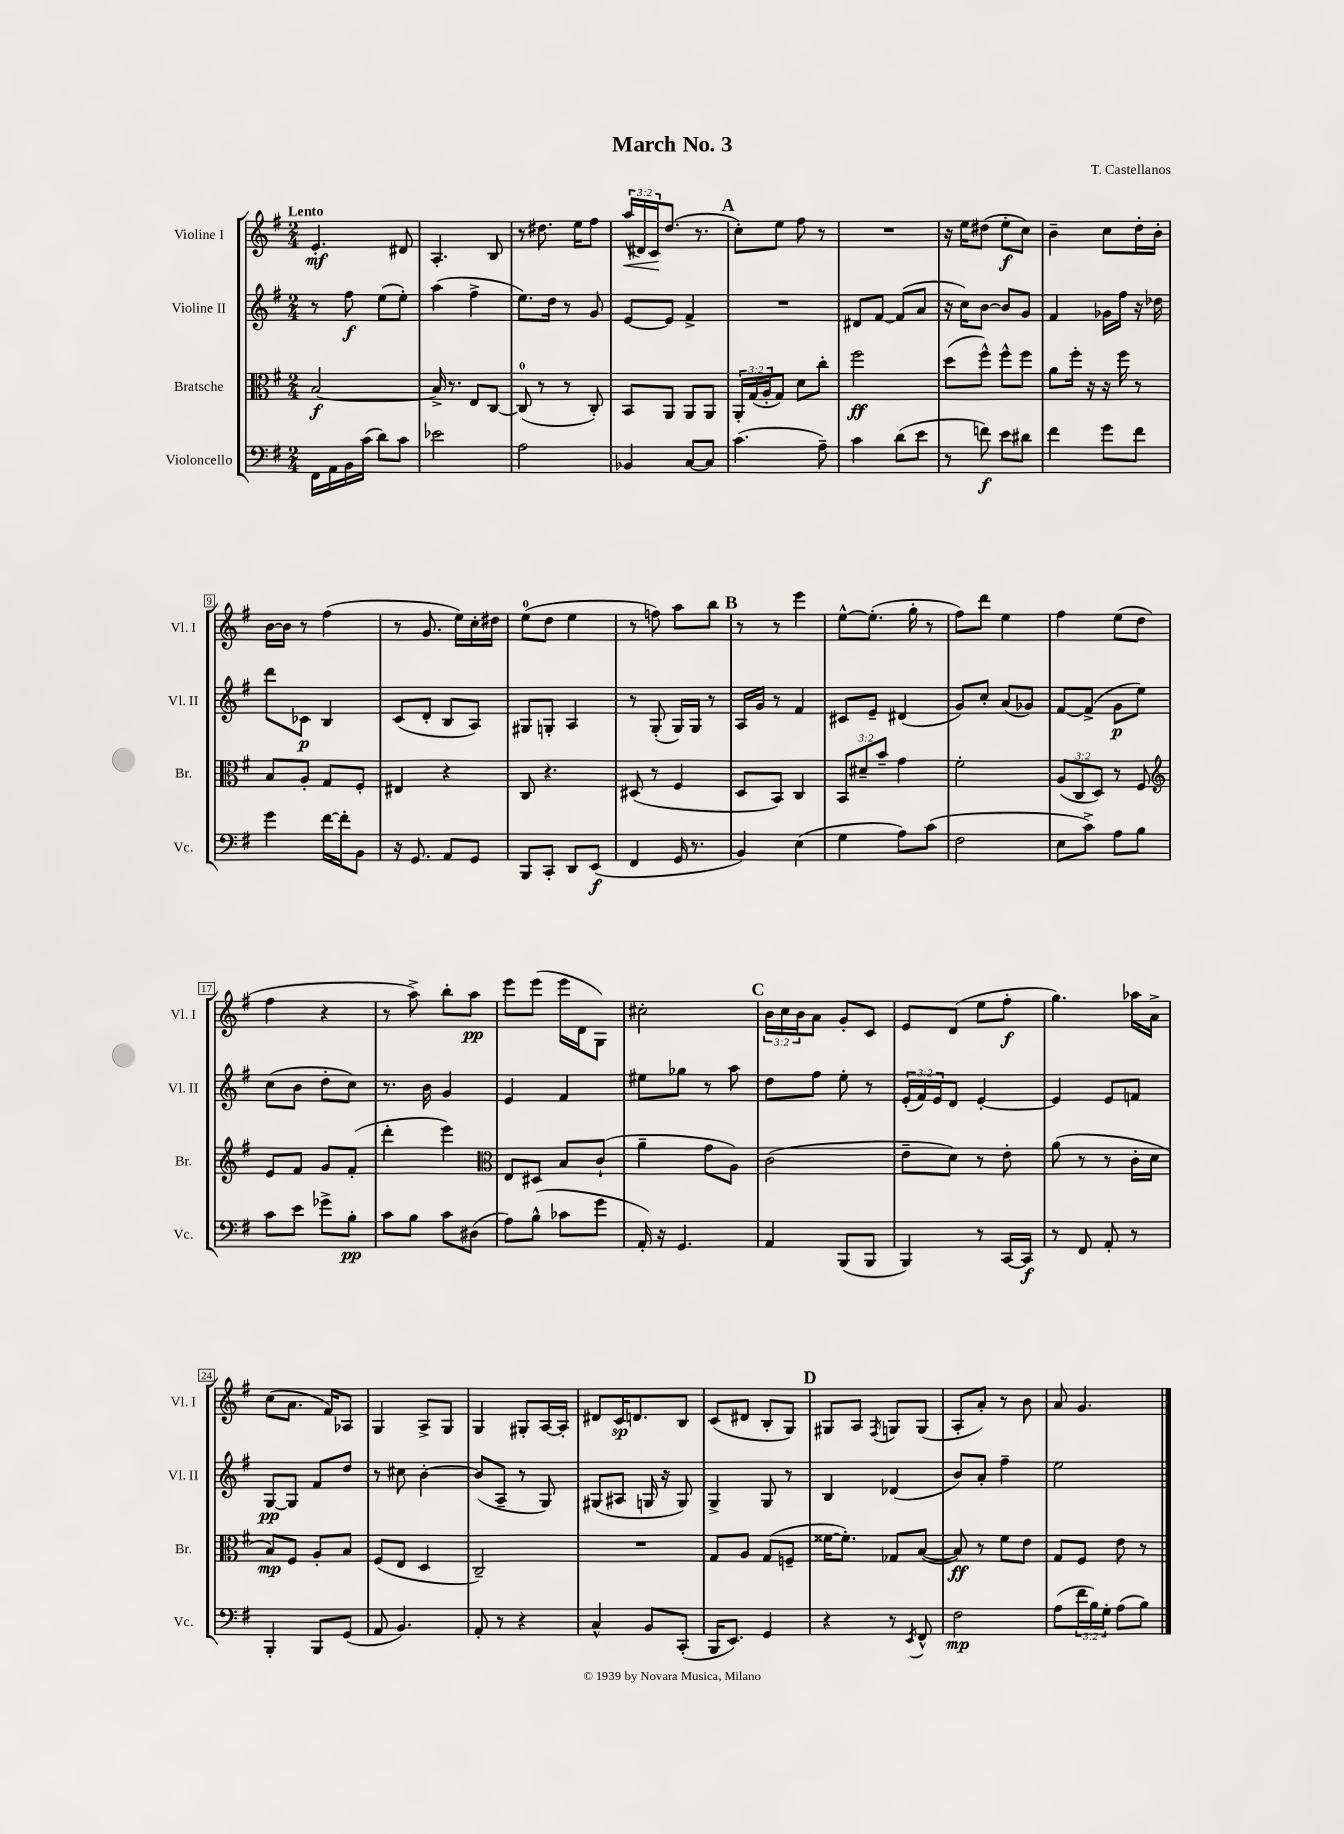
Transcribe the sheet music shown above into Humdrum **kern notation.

**kern	**dynam	**kern	**dynam	**kern	**dynam	**kern	**dynam
*part4	*part4	*part3	*part3	*part2	*part2	*part1	*part1
*staff4	*staff4	*staff3	*staff3	*staff2	*staff2	*staff1	*staff1
*I"Violoncello	*	*I"Bratsche	*	*I"Violine II	*	*I"Violine I	*
*I'Vc.	*	*I'Br.	*	*I'Vl. II	*	*I'Vl. I	*
*clefF4	*	*clefC3	*	*clefG2	*	*clefG2	*
*k[f#]	*	*k[f#]	*	*k[f#]	*	*k[f#]	*
*M2/4	*	*M2/4	*	*M2/4	*	*M2/4	*
=1	=1	=1	=1	=1	=1	=1	=1
!	!	!	!	!	!	!LO:TX:a:B:t=Lento	!
16FF#\LL	.	[2B/	f	8r	.	4.e'/	mf
16AA\	.	.	.	.	.	.	.
16BB\	.	.	.	8ff#\	f	.	.
(16c\JJ	.	.	.	.	.	.	.
8d\L)	.	.	.	(8ee\L	.	.	.
8c\J	.	.	.	8ee'\J)	.	8d#X/	.
=2	=2	=2	=2	=2	=2	=2	=2
2e-X\	.	16B^/]	.	(4aa\	.	4.A'/	.
.	.	8.r	.	.	.	.	.
.	.	8E/L	.	4ff#^\	.	.	.
.	.	[8C/J	.	.	.	8B/	.
=3	=3	=3	=3	=3	=3	=3	=3
2A\	.	(8C/]	.	8.ee\L)	.	8r	.
.	.	8r	.	.	.	8.dd#X\	.
.	.	.	.	16dd\Jk	.	.	.
.	.	8r	.	8r	.	.	.
.	.	.	.	.	.	16ee\KL	.
.	.	8C'/)	.	8g/	.	8ff#\J	.
=4	=4	=4	=4	=4	=4	=4	=4
!	!	!	!	!	!	!	!LO:HP:b
4BB-X/	.	8BB/L	.	[8e/L	.	(24aa/LL	<
.	.	.	.	.	.	24d#X/)	.
.	.	.	.	.	.	24c/J	.
.	.	8AA/J	.	8e/J]	.	(8.dd/J	[
[8C/L	.	8AA/L	.	4f#^/	.	.	.
.	.	.	.	.	.	8.r	.
8C/J]	.	8AA/J	.	.	.	.	.
!!LO:REH:place=s1:t=A
=5	=5	=5	=5	=5	=5	=5	=5
(4.c\	.	24AA'/LL	.	2r	.	8cc'\L)	.
.	.	(24G/	.	.	.	.	.
.	.	24A'/J	.	.	.	.	.
.	.	8G/J)	.	.	.	8ee\J	.
.	.	8d\L	.	.	.	8ff#\	.
8A~\)	.	8cc'\J	.	.	.	8r	.
=6	=6	=6	=6	=6	=6	=6	=6
4c\	.	2ff#\	ff	8d#X/L	.	2r	.
.	.	.	.	[8f#/J	.	.	.
(8d\L	.	.	.	(8f#/L]	.	.	.
8e\J	.	.	.	8a/J	.	.	.
=7	=7	=7	=7	=7	=7	=7	=7
8r	.	(8dd\L	.	16r	.	16r	.
.	.	.	.	16cc\KL)	.	16ee\KL	.
8fn\)	f	8ff#^^\J)	.	[8b\J	.	(8dd#X\J	.
8e\L	.	8ff#^^\L	.	8b/L]	.	8ee'\L	f
8d#X\J	.	8ff#\J	.	8g/J	.	8cc\J)	.
=8	=8	=8	=8	=8	=8	=8	=8
4f#\	.	8a\L	.	4f#/	.	4b~\	.
.	.	16ff#'\Jk	.	.	.	.	.
.	.	16r	.	.	.	.	.
8g\L	.	16r	.	16g-X\LL	.	8cc\L	.
.	.	16ff#\	.	16ff#\JJ	.	.	.
8f#\J	.	8r	.	16r	.	16dd'\L	.
.	.	.	.	16dd-X\	.	16b'\JJ	.
!!LO:LB:g=z
=9	=9	=9	=9	=9	=9	=9	=9
4g\	.	8B/L	.	8ddd\L	.	[16b\LL	.
.	.	.	.	.	.	16b\JJ]	.
.	.	8A'/J	.	8c-X\J	p	8r	.
[16f#\LL	.	8G/L	.	4B/	.	(4ff#\	.
16f#'\J]	.	.	.	.	.	.	.
8BB\J	.	8F#'/J	.	.	.	.	.
=10	=10	=10	=10	=10	=10	=10	=10
16r	.	4E#X/	.	(8c/L	.	8r	.
8.GG/	.	.	.	.	.	.	.
.	.	.	.	8d'/J	.	8.g/	.
8AA/L	.	4r	.	8B/L	.	.	.
.	.	.	.	.	.	16ee\LL)	.
8GG/J	.	.	.	8A/J)	.	16cc'\	.
.	.	.	.	.	.	16dd#X\JJ	.
=11	=11	=11	=11	=11	=11	=11	=11
8BBB/L	.	8C/	.	8G#X/L	.	(8ee\L	.
8CC'/J	.	4.r	.	8Gn'/J	.	8dd\J	.
8DD/L	.	.	.	4A/	.	4ee\	.
(8EE/J	f	.	.	.	.	.	.
=12	=12	=12	=12	=12	=12	=12	=12
4FF#/	.	(8D#X/	.	8r	.	8r	.
.	.	8r	.	(8G'/	.	8ffn\)	.
16GG/	.	4F#/	.	16G/LL)	.	8aa\L	.
8.r	.	.	.	16G/JJ	.	.	.
.	.	.	.	8r	.	8bb\J	.
!!LO:REH:place=s1:t=B
=13	=13	=13	=13	=13	=13	=13	=13
4BB/)	.	8D/L	.	16A/LL	.	8r	.
.	.	.	.	16g/JJ	.	.	.
.	.	8BB/J)	.	8r	.	8r	.
(4E\	.	4C/	.	4f#/	.	4eee\	.
=14	=14	=14	=14	=14	=14	=14	=14
4G\	.	12BB/L	.	8c#X/L	.	[8ee^^\L	.
.	.	12d#X~/	.	.	.	.	.
.	.	.	.	8e~/J	.	(8.ee'\J]	.
.	.	12b~/J	.	.	.	.	.
8A\L)	.	4g\	.	(4d#X/	.	.	.
.	.	.	.	.	.	16gg'\	.
(8c\J	.	.	.	.	.	8r	.
=15	=15	=15	=15	=15	=15	=15	=15
2F#\	.	2f#'\	.	8g/L)	.	8ff#\L)	.
.	.	.	.	8cc'/J	.	8ddd\J	.
.	.	.	.	(8a/L	.	4ee\	.
.	.	.	.	8g-X/J)	.	.	.
=16	=16	=16	=16	=16	=16	=16	=16
8E\L	.	(12A/L	.	[8f#/L	.	4ff#\	.
.	.	12C/	.	.	.	.	.
8c^\J)	.	.	.	(8f#^/J]	.	.	.
.	.	12D/J)	.	.	.	.	.
8A\L	.	8r	.	8g\L	p	(8ee\L	.
8B\J	.	8F#/	.	8ee\J)	.	8dd\J	.
!!LO:LB:g=z
=17	=17	=17	=17	=17	=17	=17	=17
*	*	*clefG2	*	*	*	*	*
8c\L	.	8e/L	.	(8cc\L	.	4ff#\	.
8e\J	.	8f#/J	.	8b\J	.	.	.
8g-X^\L	.	8g/L	.	8dd'\L	.	4r	.
8B'\J	pp	(8f#'/J	.	8cc\J)	.	.	.
=18	=18	=18	=18	=18	=18	=18	=18
8c\L	.	4ddd'\	.	8.r	.	8r	.
8B\J	.	.	.	.	.	8aa^\)	.
.	.	.	.	16b\	.	.	.
8c\L	.	4eee\)	.	4g/	.	8bb'\L	.
(8D#X\J	.	.	.	.	.	8aa\J	pp
=19	=19	=19	=19	=19	=19	=19	=19
*	*	*clefC3	*	*	*	*	*
8A\L)	.	8E/L	.	4e/	.	8eee\L	.
(8B^^\J	.	8D#X/J	.	.	.	(8eee\J	.
8c-X\L	.	8B/L	.	4f#/	.	16eee\LL	.
.	.	.	.	.	.	16d\J	.
8g\J	.	(8c`/J	.	.	.	8G\J)	.
=20	=20	=20	=20	=20	=20	=20	=20
16AA'/)	.	4a~\	.	8ee#X\L	.	2cc#X'\	.
16r	.	.	.	.	.	.	.
4.GG/	.	.	.	8gg-X\J	.	.	.
.	.	8g\L	.	8r	.	.	.
.	.	8A\J)	.	8aa\	.	.	.
!!LO:REH:place=s1:t=C
=21	=21	=21	=21	=21	=21	=21	=21
4AA/	.	(2c\	.	8dd\L	.	24b\LL	.
.	.	.	.	.	.	24cc\	.
.	.	.	.	.	.	24b\J	.
.	.	.	.	8ff#\J	.	8a\J	.
(8BBB/L	.	.	.	8ee'\	.	8g'/L	.
8BBB/J	.	.	.	8r	.	8c/J	.
=22	=22	=22	=22	=22	=22	=22	=22
4BBB/)	.	8e~\L	.	(24e'/LL	.	8e/L	.
.	.	.	.	24f#/)	.	.	.
.	.	.	.	24e/J	.	.	.
.	.	8d\J)	.	8d/J	.	(8d/J	.
8r	.	8r	.	[4e'/	.	8ee\L	.
[16CC/LL	.	8e'\	.	.	.	8ff#'\J	f
16CC/JJ]	f	.	.	.	.	.	.
=23	=23	=23	=23	=23	=23	=23	=23
8r	.	(8a\	.	4e/]	.	4.gg\)	.
8FF#/	.	8r	.	.	.	.	.
8AA'/	.	8r	.	8e/L	.	.	.
8r	.	16c'\LL	.	8fn/J	.	16aa-X\LL	.
.	.	16d\JJ	.	.	.	16a^\JJ	.
!!LO:LB:g=z
=24	=24	=24	=24	=24	=24	=24	=24
4BBB'/	.	8B/L)	mp	[8G/L	pp	(8cc\L	.
.	.	8F#/J	.	8G/J]	.	8.a\J	.
8BBB/L	.	8A'/L	.	8f#/L	.	.	.
.	.	.	.	.	.	16f#/KL)	.
(8GG/J	.	8B/J	.	8dd/J	.	8A-X/J	.
=25	=25	=25	=25	=25	=25	=25	=25
8AA/	.	(8F#/L	.	8r	.	4G/	.
4.BB/)	.	8E/J	.	8cc#X\	.	.	.
.	.	4D/	.	[4b'\	.	8A^/L	.
.	.	.	.	.	.	8G/J	.
=26	=26	=26	=26	=26	=26	=26	=26
8AA'/	.	2C~/)	.	(8b/L]	.	4G/	.
8r	.	.	.	8A~/J	.	.	.
4r	.	.	.	8r	.	8G#X'/L	.
.	.	.	.	8G/)	.	[16A/L	.
.	.	.	.	.	.	16A'/JJ]	.
=27	=27	=27	=27	=27	=27	=27	=27
4C^^/	.	2r	.	(8G#X/L	.	8d#X/L	.
.	.	.	.	8A#X/J	.	16c/K	sp
.	.	.	.	.	.	8.dn/	.
8BB/L	.	.	.	16Gn/	.	.	.
.	.	.	.	16r	.	.	.
(8CC'/J	.	.	.	8G/)	.	8B/J	.
=28	=28	=28	=28	=28	=28	=28	=28
16BBB/KL	.	8G/L	.	4G^/	.	(8c/L	.
8.EE/J)	.	.	.	.	.	.	.
.	.	8A/J	.	.	.	8d#X/J	.
4GG/	.	(8G/L	.	8G/	.	8B'/L	.
.	.	8Fn~/J	.	8r	.	8G/J)	.
!!LO:REH:place=s1:t=D
=29	=29	=29	=29	=29	=29	=29	=29
4r	.	[16f##X\KL	.	4B/	.	8G#X/L	.
.	.	8.f##'\J])	.	.	.	.	.
.	.	.	.	.	.	8A/J	.
.	.	.	.	.	.	8qF#/	.
8r	.	8G-X/L	.	(4d-X/	.	8Gn/L	.
8qEE/	.	.	.	.	.	.	.
8FF#^^/	.	([8B/J	.	.	.	(8G/J	.
=30	=30	=30	=30	=30	=30	=30	=30
2F#\	mp	8B/])	ff	8b/L)	.	8A'/L	.
.	.	8r	.	8a'/J	.	8a'/J)	.
.	.	8f#\L	.	4ff#~\	.	8r	.
.	.	8e\J	.	.	.	8b\	.
=31	=31	=31	=31	=31	=31	=31	=31
(8A\L	.	8G/L	.	2ee\	.	8a/	.
24f#\L	.	8F#/J	.	.	.	4.g/	.
24B\)	.	.	.	.	.	.	.
24G'\JJ	.	.	.	.	.	.	.
(8A\L	.	8e\	.	.	.	.	.
8B\J)	.	8r	.	.	.	.	.
==	==	==	==	==	==	==	==
*-	*-	*-	*-	*-	*-	*-	*-
